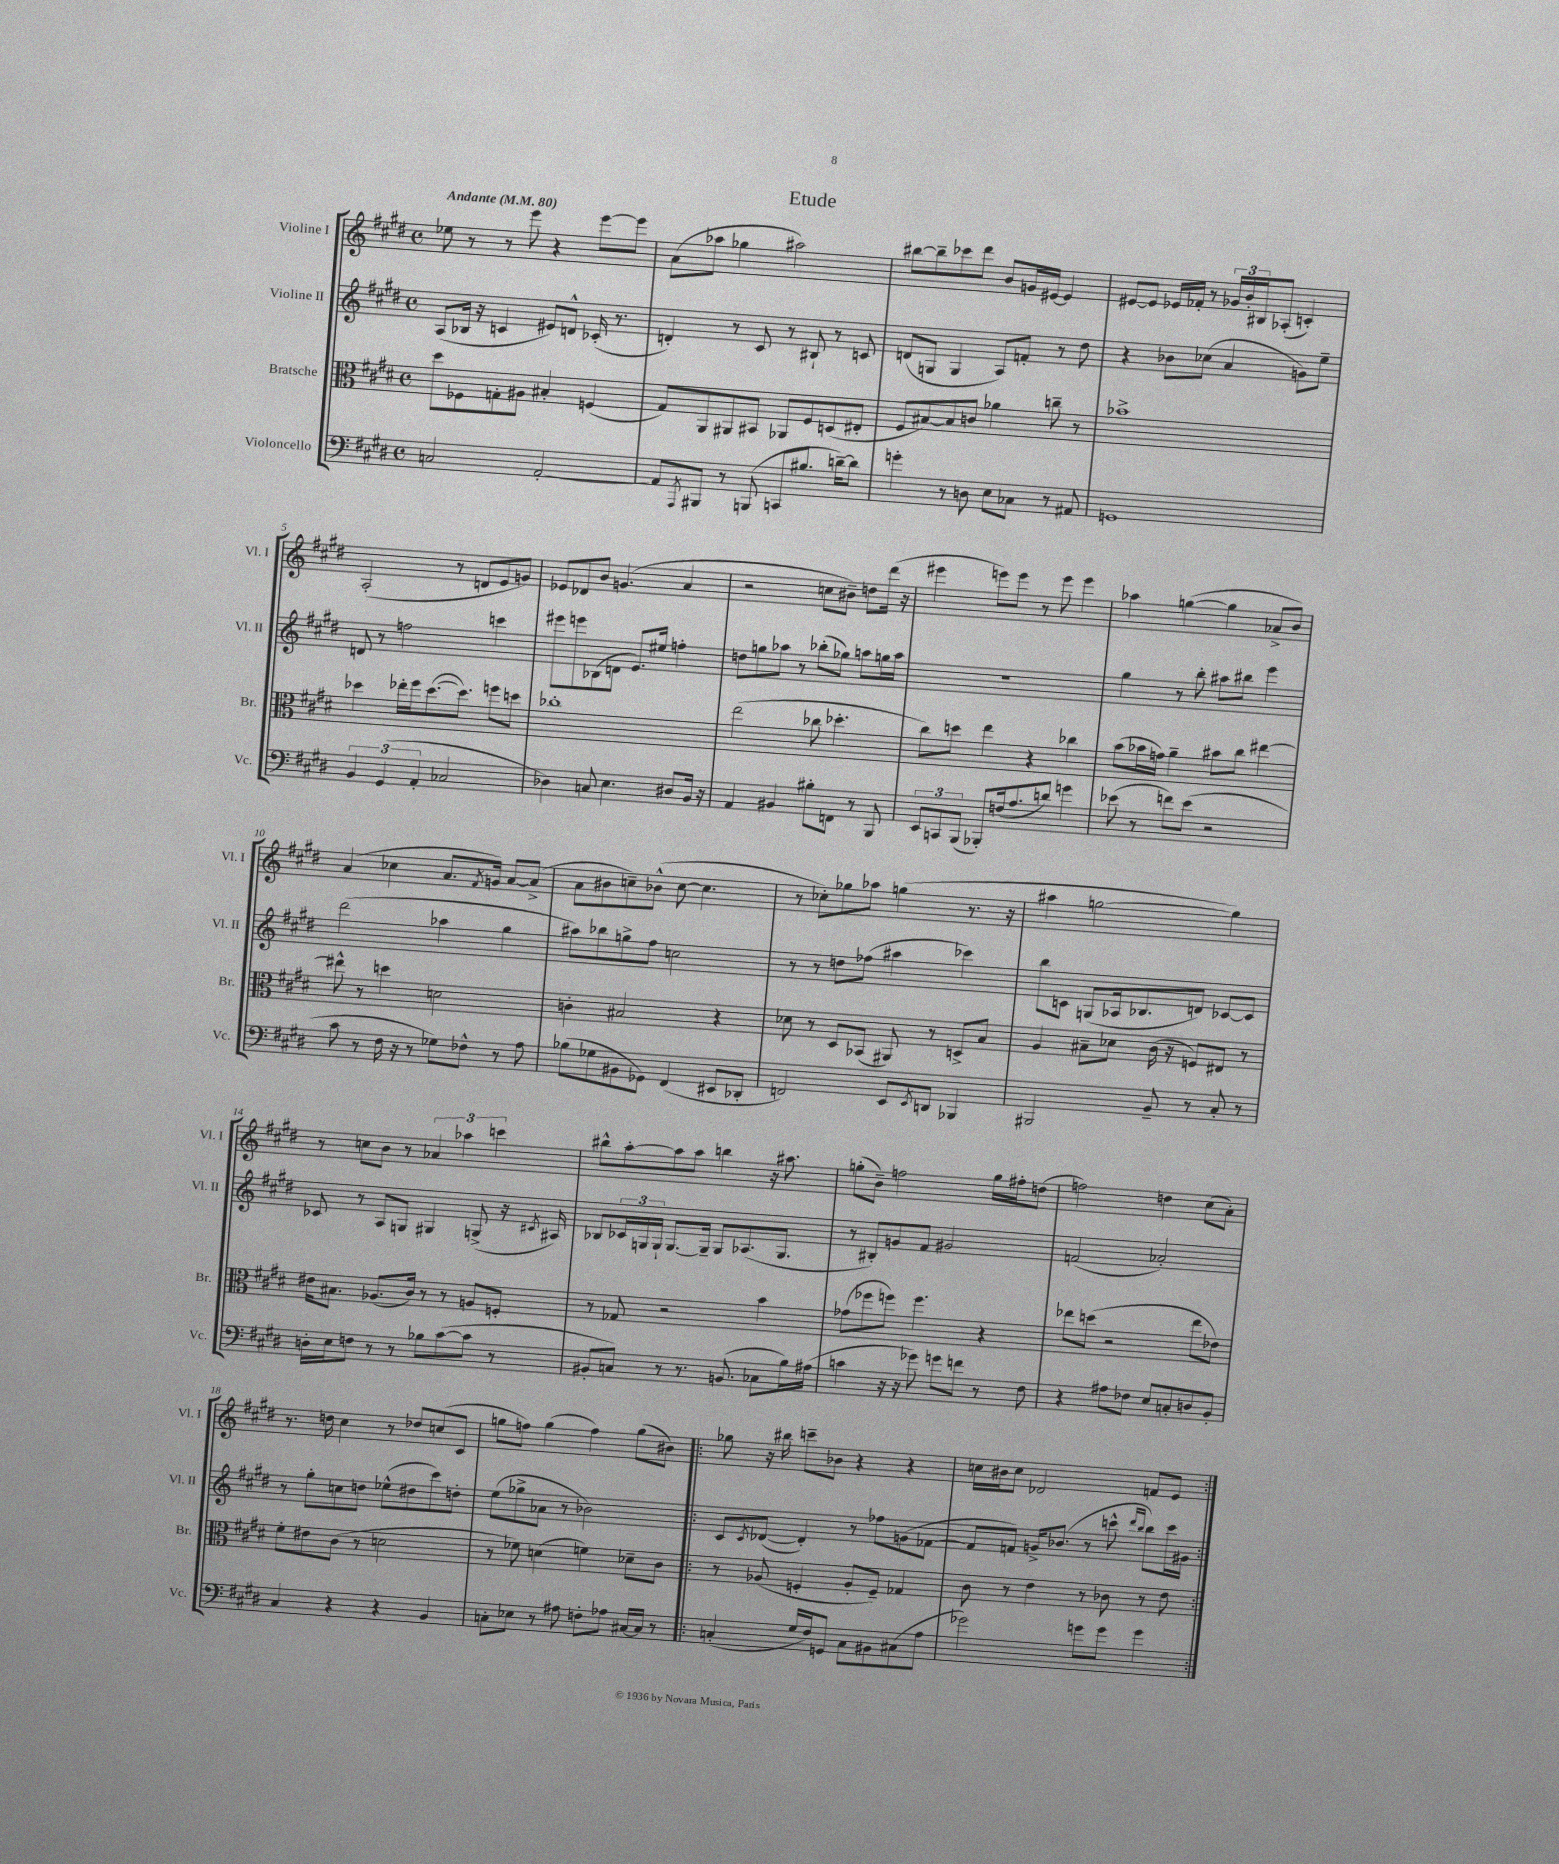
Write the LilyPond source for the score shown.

\header { title = "Etude" }
<<
\new StaffGroup <<
\new Staff = "s0" \with { instrumentName = "Violine I" shortInstrumentName = "Vl. I" } {
    \clef treble \key e \major \defaultTimeSignature \time 4/4 \tempo "Andante" 4 = 80
    ees''8 r8 r8 e'''8 r4 e'''8~ e'''8 |
    a'8( aes''8 ges''4 ais''2) |
    bis''8~ bis''8-- ces'''8 dis'''8 b'8 g'16 eis'16~ eis'4 |
    eis'8~ eis'8 ees'16 fes'16-. r8 \tuplet 3/2 { ges'16 b'16-. bis16 } aes8-.( c'4-.) |
    a2-.( r8 d'8 e'8 g'8) |
    ees'8 des'8 b'8 g'4.( a'4 |
    r2 c''8 bis'8--) d''8 dis'''16( r16 |
    eis'''4 e'''8) e'''8 r8 e'''8 e'''4 |
    aes''4 g''4~( g''4 aes'8-> b'8) |
    a'4( ces''4 a'8. \acciaccatura { fis'8 } g'16) a'8~ a'8->( |
    a'8 bis'8 c''8--) bes'8-^( c''8~ c''4. |
    r8 ces''8-.) ges''8 aes''8 g''4( r8. r16 |
    ais''4 g''2~ g''4) |
    r8 c''8 b'8 r8 \tuplet 3/2 { aes'4 aes''4 c'''4 } |
    bis''8-^ a''8~-. a''8 a''8 b''4 r16 ais''8. |
    g''8-.( b'8--) f''2 g''16 fis''16-. d''8( |
    f''2) d''4 cis''8( a'8-.) |
    r8. d''16 cis''4 r8 des''8 c''8( cis'8 |
    g''8 f''8) g''4( f''4) g''8( bis'8) |
    \repeat volta 2 { ges''8 r16 bis''16 c'''8-- bes'8 r4 r4 |
    c''16 bis'16 c''8 des'2 f'8 e'8 | }
}
\new Staff = "s1" \with { instrumentName = "Violine II" shortInstrumentName = "Vl. II" } {
    \clef treble \key e \major \defaultTimeSignature \time 4/4
    a8( bes16 r16 c'4 eis'8) d'8-^ ces'16-.( r8. |
    d'4-.) r8 cis'8 r8 bis8-! r8 c'8 |
    d'8( g8 g4 a8) f'8-. r8 dis''8 |
    r4 bes'8 ces''8( a'4 g'8) e''8-- |
    d'8 r8 f''2 c'''4 |
    eis'''8 e'''8 bes8( d'8 e'8.) eis''16 f''4-. |
    d''8 g''8 aes''8 r8 bes''8-.( ges''8) a''8 g''16 a''16 |
    R1 |
    gis''4 r8 b''8-. ais''8 bis''8 e'''4 |
    dis'''2( aes''4 gis''4 |
    ais''8) bes''8 g''8-> fis''8 c''2 |
    r8 r8 d''8 fes''8( ais''4 ces'''4) |
    b''8 c'8 g8( aes16 bes8. d'8) ces'8~ ces'8 |
    ces'8 r8 a8 g8 gis4 g8->( r16 \acciaccatura { cis'8 } ais16) |
    bes8 \tuplet 3/2 { ces'16 g16 g16-! } g8.~ g16-- g8 aes8.( g8. |
    r8 bis8-.) g'8 fis'8 gis'2 |
    f'2( aes'2-.) |
    r8 gis''8-. c''8 d''8 ees''8-^( dis''8 cis'''8) d''8-. |
    e''8( ges''8-> aes'8 r8 bes'2) |
    \repeat volta 2 { cis'8 \acciaccatura { cis'8 } des'8~( des'4-.) r8 fes''8 g'8( fes'8~ |
    fes'8 f'8) g'16-> bes'8.( r8 c'''8-^ \grace { dis'''16 b''16 } b''8) c'''16 gis'16 | }
}
\new Staff = "s2" \with { instrumentName = "Bratsche" shortInstrumentName = "Br." } {
    \clef alto \key e \major \defaultTimeSignature \time 4/4
    dis''8 fes8 g8-. ais8 bis4-. f4( |
    gis8) a,8 ais,8 bis,8 aes,8 fis8 d8( eis8-. |
    fis8 bis8~) bis8 c'8 aes'4 c''8-- r8 |
    bes'1-> |
    des''4 ees''16-. fis''16 des''8.~( des''8.) f''8 d''8 |
    ces''1-. |
    e''2( ces''8 des''4.-. |
    cis''8) d''8 e''4 r4 ces''4 |
    b'8( bes'16 g'16) a'4-- bis'8 cis''8 eis''4~ |
    eis''8-^ r8 d''4 d'2 |
    c'4-. bis2 r4 |
    des'8 r8 dis8 bes,8( ais,8) r8 d8-> b8 |
    a4 bis8-- des'8 cis'16( r16 f8) eis8 r8 |
    eis'16 bis8. aes8.( cis'16) r8 r8 a8 f8-. |
    r8 ges8 r2 b'4 |
    ges'8( fes''8 f''8) f''4. r4 |
    ees''8 d''8( r2 ees''8 ees'8) |
    fis'8-. eis'8 cis'8( r8 d'2 |
    r8 fes'8) d'4( f'4) des'8-- cis'8 |
    \repeat volta 2 { r8 aes8( f4-. aes8-. f8--) ges4 |
    cis'8 r8 e'4 r8 ces'8 r8 e'8 | }
}
\new Staff = "s3" \with { instrumentName = "Violoncello" shortInstrumentName = "Vc." } {
    \clef bass \key e \major \defaultTimeSignature \time 4/4
    c2 a,2~-. |
    a,8 \acciaccatura { a,,8 } bis,,8 r8 b,,8( c,8 bis8. d'16~--) d'8 |
    g'4-. r8 d8 e8 ces8 r8 ais,8 |
    g,1 |
    \tuplet 3/2 { b,4 gis,4( a,4-. } ces2 |
    des4) c8 e4. dis8 b,16 r16 |
    a,4 bis,4 bis8-. f,8 r8 b,,8 |
    \tuplet 3/2 { e,8 c,8 b,,8( } bes,,8-.) f16( a8. d'8) g'4 |
    ees'8( r8 f'8) ees'8( r2 |
    cis'8 r8 fis16 r16 r8 ges8) fes8-^ r8 a8 |
    bes8( ges8 bis,8 ges,8) fis,4( eis,8 des,8-. |
    f,2) e,8 \acciaccatura { e,8 } d,8 bes,,4 |
    bis,,2 b,8-- r8 cis8-. r8 |
    d16-. e16 f8 r8 r8 bes8 cis'8~( cis'8 r8 |
    bis,8-. c8) r8 r8. b,8.( ces8 b16) ais16( |
    c'4 r16 r16 ges'8) g'8 f'8 r8 fis8 |
    r4 ais8 fes8 e8 c8-. d8 b,8-. |
    cis4 r4 r4 b,4 |
    c8-. ees8 r8 ais8 f8-. aes8 cis16~ cis16 r8 |
    \repeat volta 2 { c4-.( gis16 fis16) g,8 c8 bis,8 cis8( a8 |
    ges'2) g'8 g'8 g'4 | }
}
>>
>>
